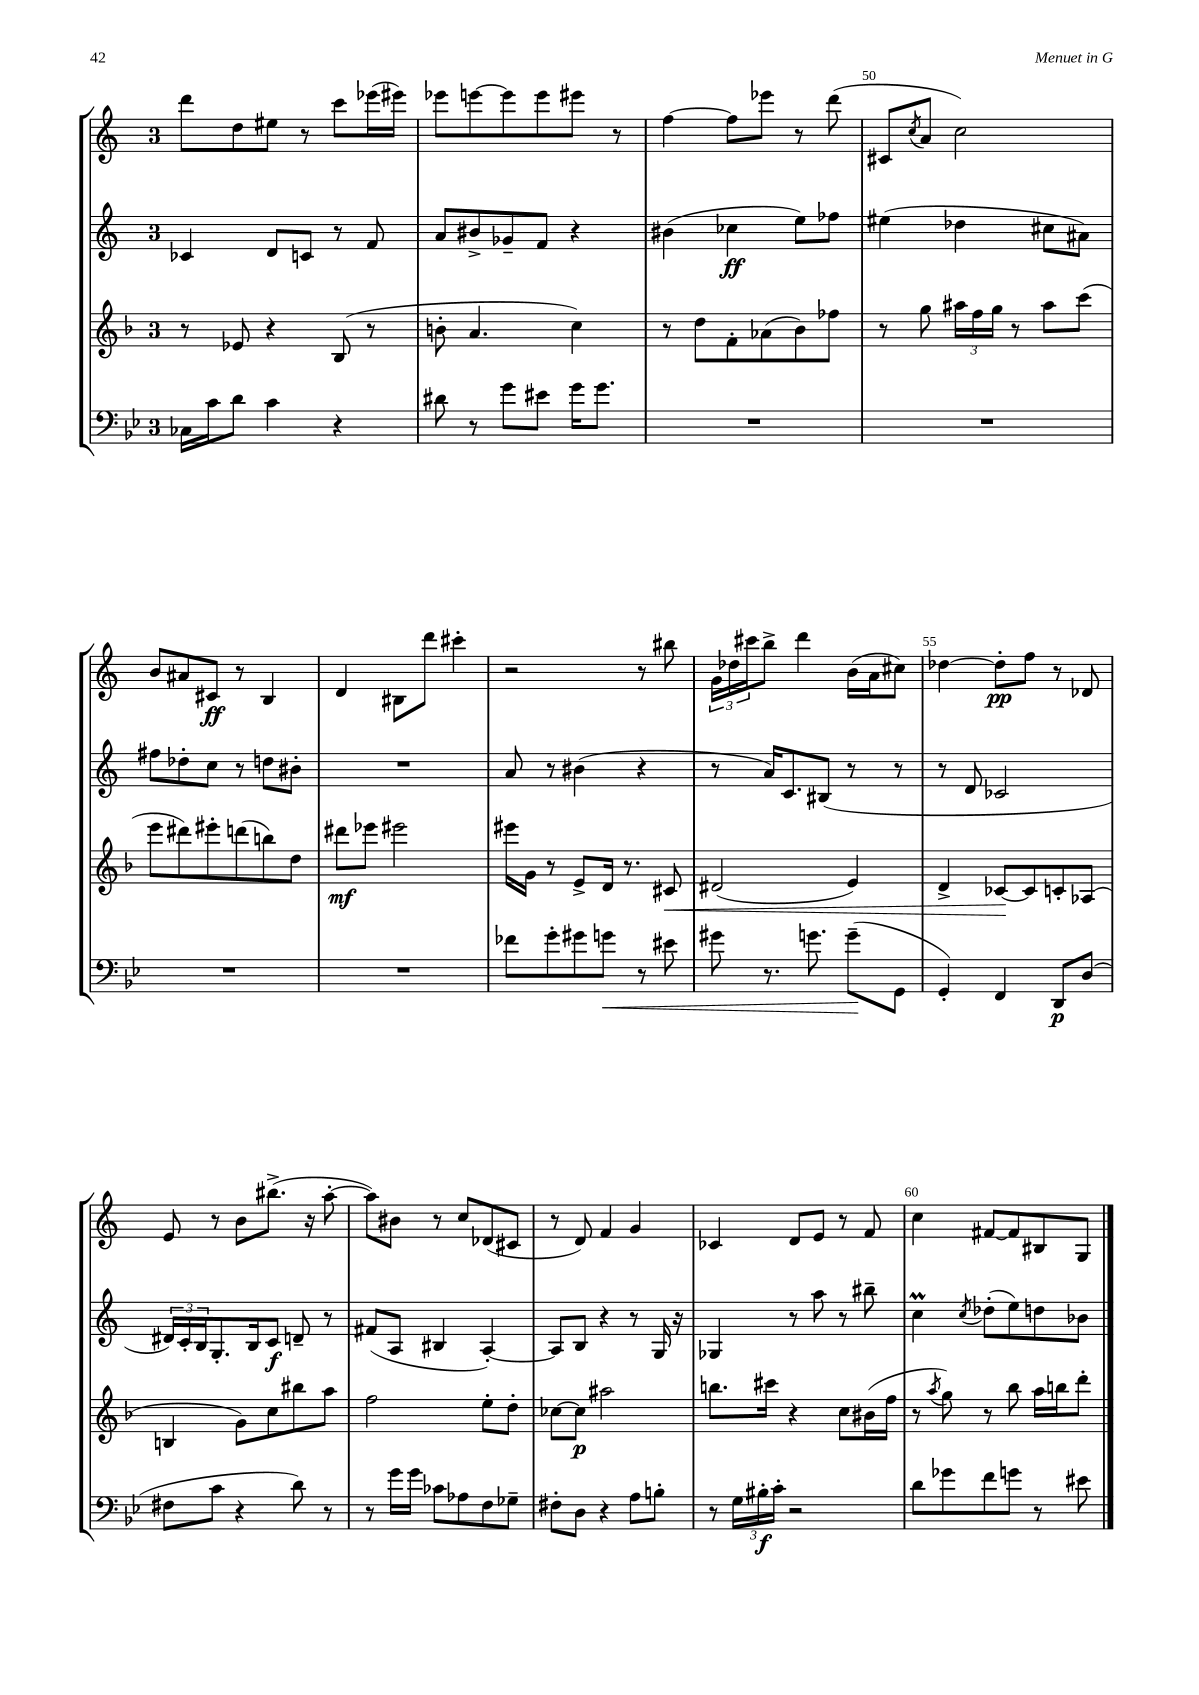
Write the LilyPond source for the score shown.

<<
\new StaffGroup <<
\new Staff = "s0" {
    \clef treble \key c \major \once \override Staff.TimeSignature.style = #'single-digit \time 3/4
    d'''8 d''8 eis''8 r8 c'''8 ees'''16( eis'''16) |
    ees'''8 e'''8~ e'''8 e'''8 eis'''8 r8 |
    f''4~ f''8 ees'''8 r8 d'''8( |
    cis'8 \acciaccatura { c''8 } a'8 c''2) |
    b'8 ais'8 cis'8\ff r8 b4 |
    d'4 bis8 d'''8 cis'''4-. |
    r2 r8 bis''8 |
    \tuplet 3/2 { g'16 des''16 cis'''16 } b''8-> d'''4 b'16( a'16 cis''8) |
    des''4~ des''8-.\pp f''8 r8 des'8 |
    e'8 r8 b'8 bis''8.->( r16 a''8~-. |
    a''8) bis'8 r8 c''8 des'8( cis'8 |
    r8 d'8) f'4 g'4 |
    ces'4 d'8 e'8 r8 f'8 |
    c''4 fis'8~ fis'8 bis8 g8 \bar "|." |
}
\new Staff = "s1" {
    \clef treble \key c \major \once \override Staff.TimeSignature.style = #'single-digit \time 3/4
    ces'4 d'8 c'8 r8 f'8 |
    a'8 bis'8-> ges'8-- f'8 r4 |
    bis'4( ces''4\ff e''8) fes''8 |
    eis''4( des''4 cis''8 ais'8) |
    fis''8 des''8-. c''8 r8 d''8 bis'8-. |
    R2. |
    a'8 r8 bis'4( r4 |
    r8 a'16) c'8. bis8( r8 r8 |
    r8 d'8 ces'2 |
    \tuplet 3/2 { dis'16) c'16-. b16 } g8.-. b16 c'8\f d'8-- r8 |
    fis'8( a8 bis4 a4~-.) |
    a8 b8 r4 r8 g16 r16 |
    ges4 r8 a''8 r8 bis''8-- |
    c''4\prall \acciaccatura { c''8 } des''8-.( e''8) d''8 bes'8 \bar "|." |
}
\new Staff = "s2" {
    \clef treble \key f \major \once \override Staff.TimeSignature.style = #'single-digit \time 3/4
    r8 ees'8 r4 bes8( r8 |
    b'8-. a'4. c''4) |
    r8 d''8 f'8-. aes'8( bes'8) fes''8 |
    r8 g''8 \tuplet 3/2 { ais''16 f''16 g''16 } r8 ais''8 c'''8( |
    e'''8 dis'''8) eis'''8-. d'''8( b''8) d''8 |
    dis'''8\mf ees'''8 eis'''2 |
    eis'''16 g'16 r8 e'8-> d'16 r8. cis'8\< |
    dis'2( e'4) |
    d'4-> ces'8~\! ces'8 c'8-. aes8( |
    b4 g'8) c''8 bis''8 a''8 |
    f''2 e''8-. d''8-. |
    ces''8~ ces''8\p ais''2 |
    b''8. cis'''16 r4 c''8 bis'16( f''16 |
    r8 \acciaccatura { a''8 } g''8) r8 bes''8 a''16 b''16 d'''8-. \bar "|." |
}
\new Staff = "s3" {
    \clef bass \key bes \major \once \override Staff.TimeSignature.style = #'single-digit \time 3/4
    ces16 c'16 d'8 c'4 r4 |
    dis'8 r8 g'8 eis'8 g'16 g'8. |
    R2. |
    R2. |
    R2. |
    R2. |
    fes'8 g'8-. gis'8 g'8\< r8 eis'8 |
    gis'8 r8. g'8. g'8--\!( g,8 |
    g,4-.) f,4 d,8\p d8( |
    fis8 c'8 r4 d'8) r8 |
    r8 g'16 g'16 ces'8 aes8 f8 ges8-- |
    fis8-. d8 r4 a8 b8-. |
    r8 \tuplet 3/2 { g16 bis16-.\f c'16-. } r2 |
    d'8 ges'8 f'8 g'8 r8 eis'8 \bar "|." |
}
>>
>>
\layout { \context { \Score currentBarNumber = #47 \override BarNumber.break-visibility = ##(#f #t #t) barNumberVisibility = #(every-nth-bar-number-visible 5) } }
